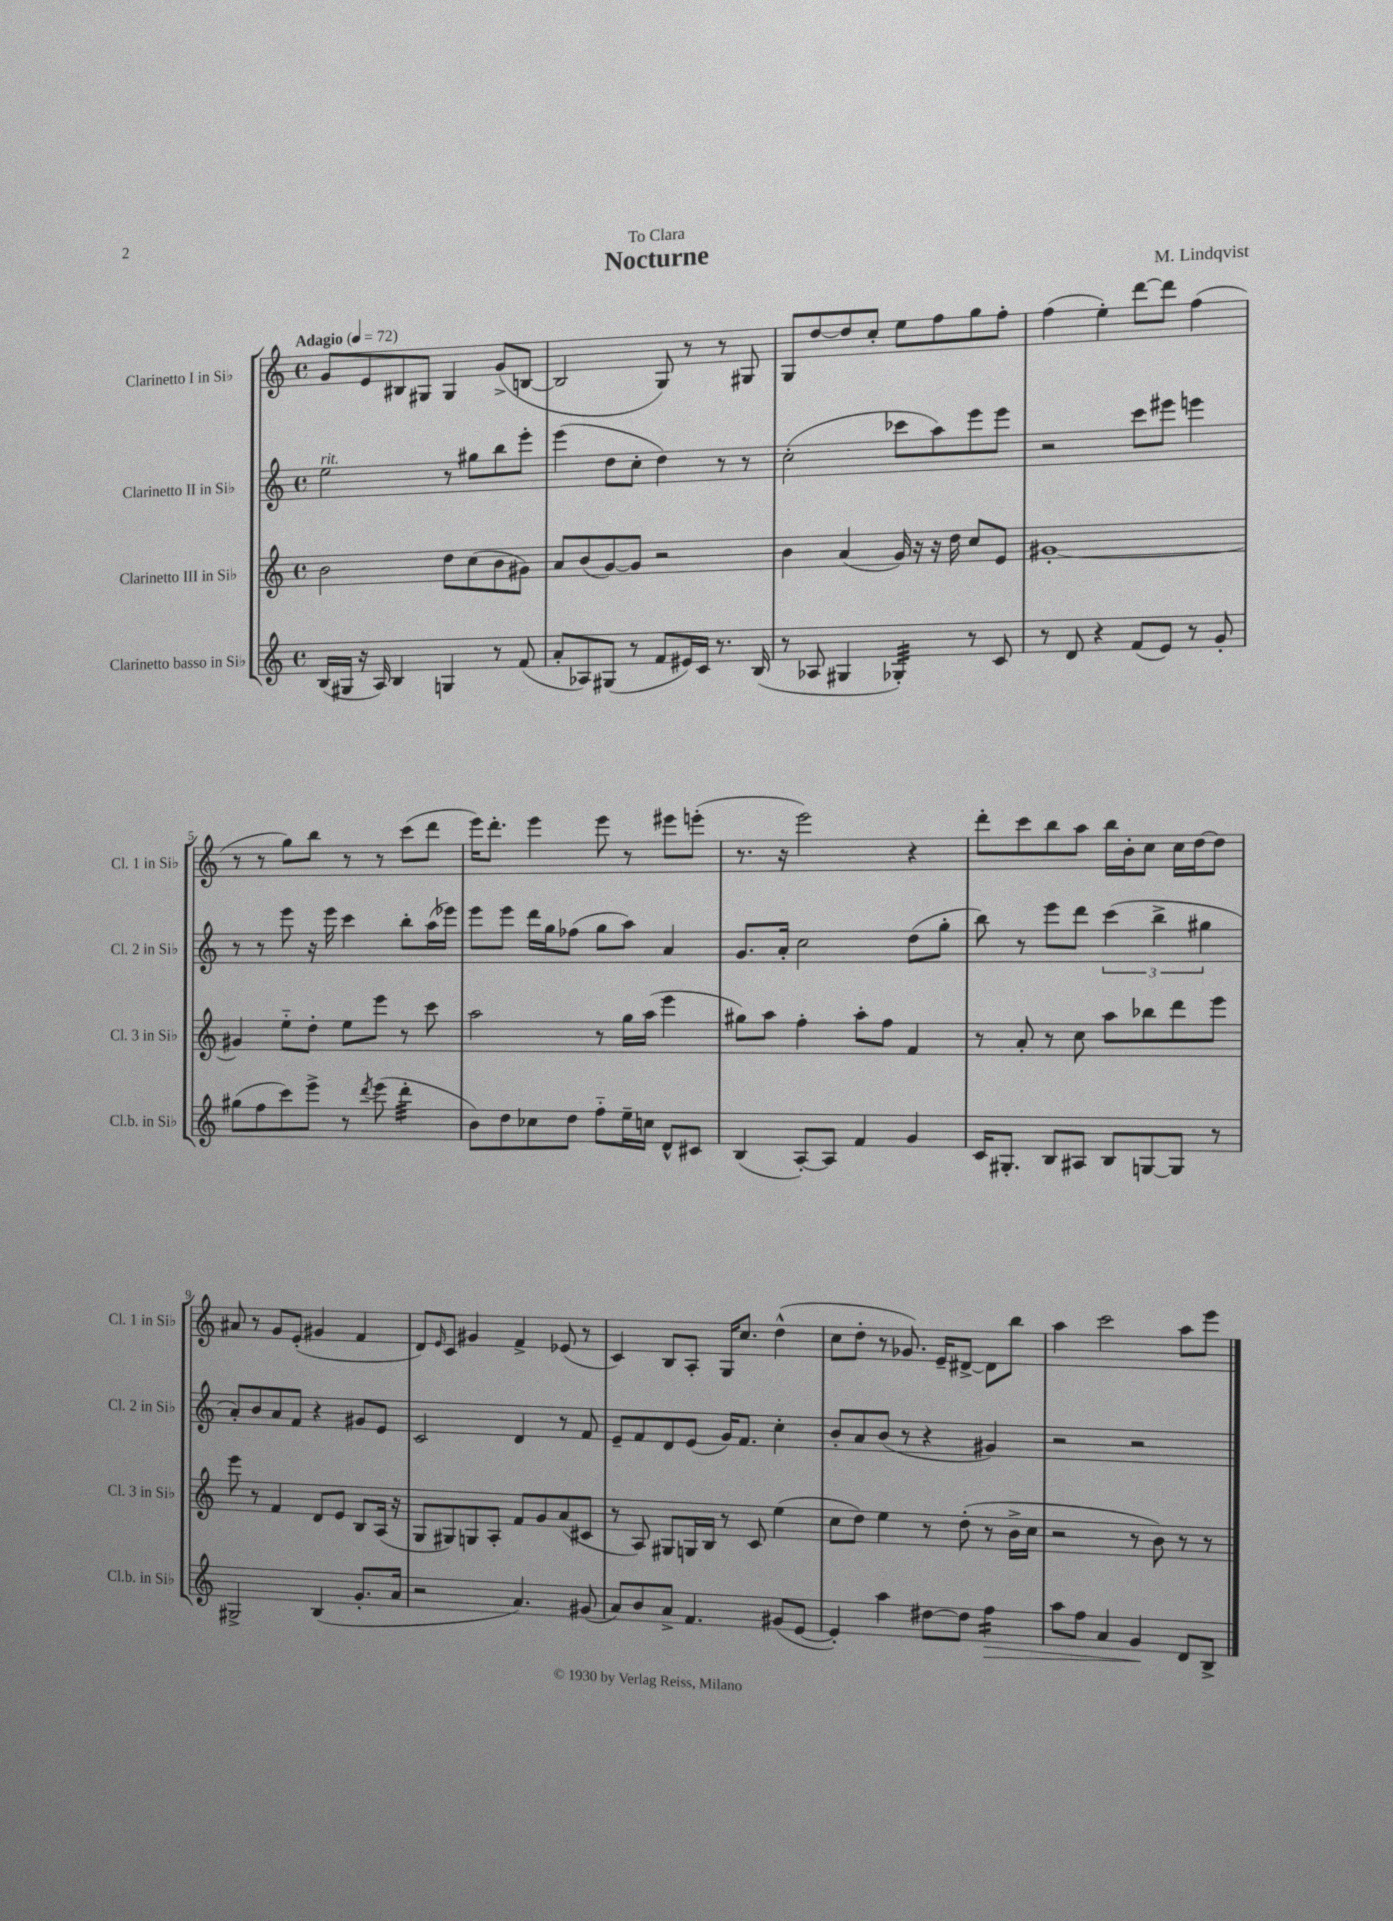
\header { title = "Nocturne" composer = "M. Lindqvist" dedication = "To Clara" }
<<
\new StaffGroup <<
\new Staff = "s0" \with { instrumentName = "Clarinetto I in Sib" shortInstrumentName = "Cl. 1 in Sib" } {
    \clef treble \key c \major \defaultTimeSignature \time 4/4 \tempo "Adagio" 4 = 72
    g'8 e'8 bis8 gis8 gis4 g'8->( b8~ |
    b2 g8) r8 r8 gis8 |
    g8 d''8~ d''8 c''8-. e''8 f''8 g''8 f''8-. |
    f''4( e''4-.) d'''8~ d'''8 f''4( |
    r8 r8 g''8) b''8 r8 r8 c'''8( d'''8 |
    e'''16) d'''8.-. e'''4 e'''8 r8 eis'''8 e'''8-.( |
    r8. r16 e'''2) r4 |
    d'''8-. c'''8 b''8 a''8 b''16 b'16-. c''8 c''16 d''16~ d''8 |
    ais'8 r8 g'8 e'8-.( gis'4 f'4 |
    d'8) \grace { e'16 } c'8 gis'4 f'4-> ees'8( r8 |
    c'4) b8 a8-. g16 c''8. d''4-^( |
    c''8 d''8-. r8 ges'8.) e'16-- dis'8~-> dis'8 b''8 |
    a''4 c'''2 a''8 e'''8 \bar "|." |
}
\new Staff = "s1" \with { instrumentName = "Clarinetto II in Sib" shortInstrumentName = "Cl. 2 in Sib" } {
    \clef treble \key c \major \defaultTimeSignature \time 4/4
    e''2^\markup { \italic "rit." } r8 gis''8 b''8 e'''8-. |
    e'''4( d''8 c''8-. d''4) r8 r8 |
    c''2-.( ces'''8 a''8) e'''8 e'''8 |
    r2 c'''8 eis'''8 e'''4 |
    r8 r8 e'''8 r16 e'''16 c'''4 b''8-. a''16( ees'''16) |
    e'''8 e'''8 d'''16 g''16 fes''8( g''8 a''8) a'4 |
    g'8. a'16-. c''2 d''8( g''8-. |
    b''8) r8 e'''8 d'''8 \tuplet 3/2 { c'''4( b''4-> gis''4 } |
    a'8-.) b'8 a'8 f'8 r4 gis'8 e'8 |
    c'2 d'4 r8 f'8 |
    e'8-- f'8 d'8 e'8( g'16) f'8. c''4-. |
    b'8-. a'8 b'8( r8 r4 gis'4) |
    r2 r2 \bar "|." |
}
\new Staff = "s2" \with { instrumentName = "Clarinetto III in Sib" shortInstrumentName = "Cl. 3 in Sib" } {
    \clef treble \key c \major \defaultTimeSignature \time 4/4
    b'2 d''8 c''8( b'8 gis'8) |
    a'8 b'8( g'8~) g'8 r2 |
    b'4 a'4( g'16) r16 r16 d''16 c''8 e'8 |
    gis'1~-. |
    gis'4 e''8-_ d''8-. e''8 e'''8 r8 c'''8 |
    a''2 r8 g''16 a''16( e'''4 |
    gis''8) a''8 f''4-. a''8-. f''8 f'4 |
    r8 a'8-. r8 c''8 a''8 bes''8 d'''8 e'''8 |
    e'''8 r8 f'4 d'8 e'8 b8 a16( r16 |
    g8 gis8) g8 a8-. f'8 g'8 a'8( cis'8 |
    r8 a8) gis8 g16 b16 r8 c'8 e''4( |
    c''8 d''8) e''4 r8 d''8-.( r8 b'16-> c''16 |
    r2 r8 b'8) r8 r8 \bar "|." |
}
\new Staff = "s3" \with { instrumentName = "Clarinetto basso in Sib" shortInstrumentName = "Cl.b. in Sib" } {
    \clef treble \key c \major \defaultTimeSignature \time 4/4
    b16( gis16 r16 a16) b4 g4 r8 f'8( |
    a'8-. aes8) gis8( r8 f'8 eis'16) c'16 r8. b16( |
    r8 aes8 gis4 ges4:32-.) r8 c'8 |
    r8 d'8 r4 f'8( e'8) r8 g'8-. |
    gis''8( f''8 c'''8) e'''8-> r8 \acciaccatura { d'''8 } e'''8( d'''4:32-. |
    b'8) d''8 ces''8 d''8 f''8-_ e''16-- c''16 d'8-^ cis'8 |
    b4( a8~-.) a8 f'4 g'4 |
    c'16 gis8.-. b8 ais8 b8 g8~ g8 r8 |
    gis2-> b4( g'8.-. a'16 |
    r2 a'4.) gis'8( |
    a'8) b'8 a'8-> f'4. gis'8( e'8~ |
    e'4-.) a''4 dis''8~ dis''8 f''4:16\> |
    a''8 f''8 a'4 g'4\! d'8 b8-> \bar "|." |
}
>>
>>
